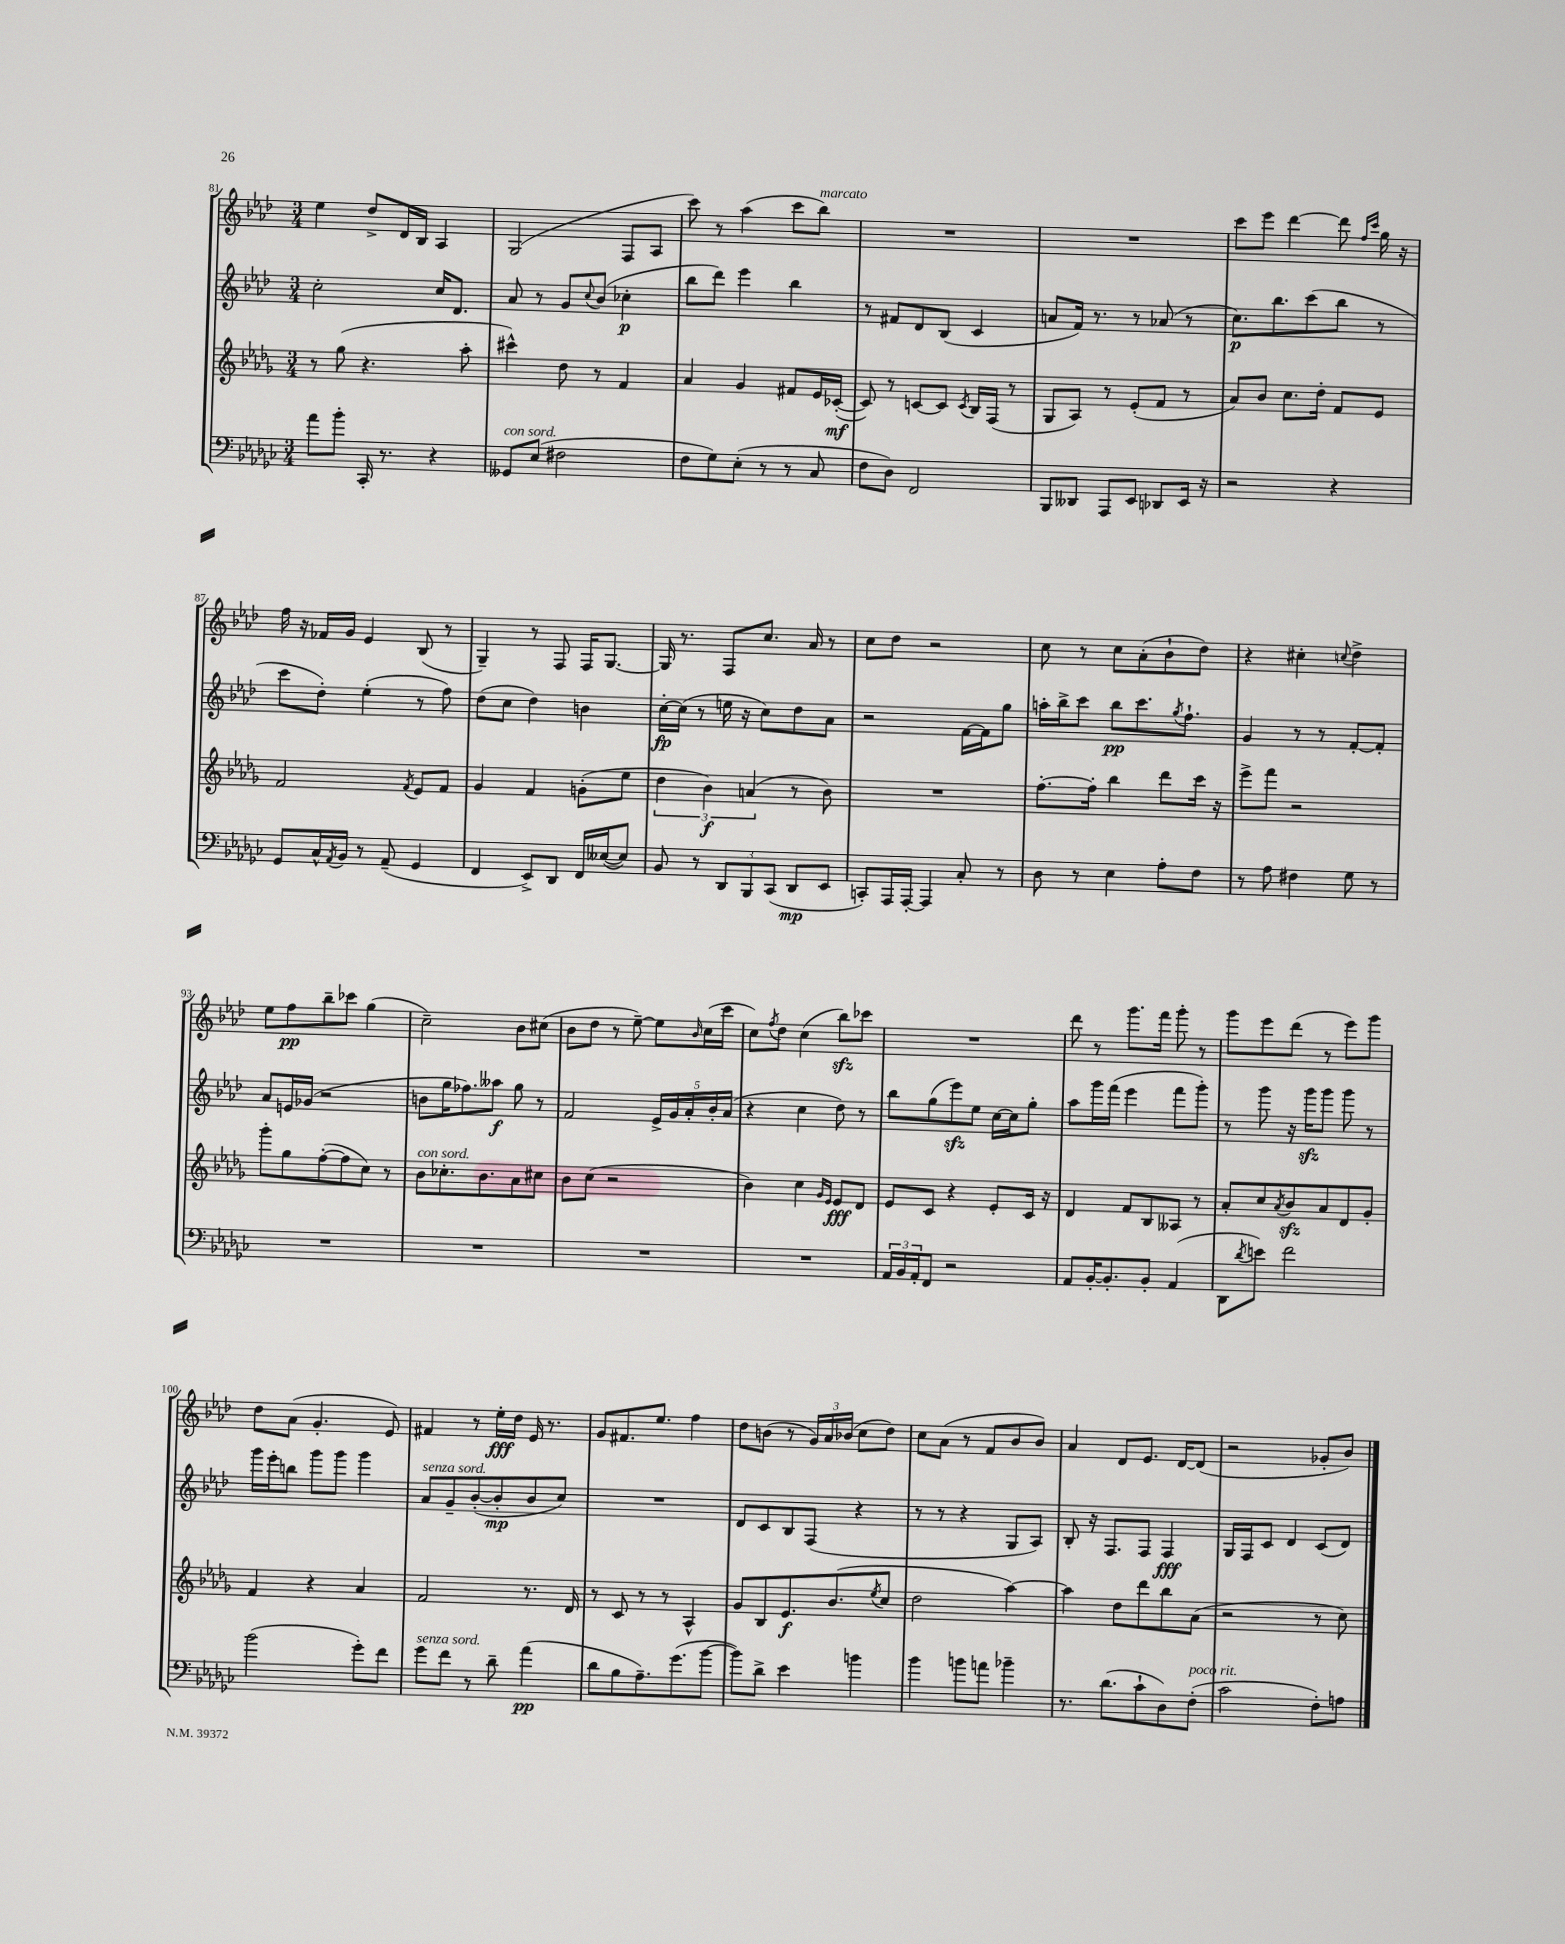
<<
\new StaffGroup <<
\new Staff = "s0" {
    \clef treble \key aes \major \numericTimeSignature \time 3/4
    ees''4 des''8-> des'16 bes16 aes4 |
    g2( f8 aes8 |
    c'''8) r8 aes''4( c'''8 bes''8^\markup { \italic "marcato" }) |
    R2. |
    R2. |
    c'''8 ees'''8 des'''4~ des'''8 \grace { f''16 c'''16 } g''16 r16 |
    f''16 r16 fes'16 g'16 ees'4 bes8( r8 |
    g4--) r8 f8 f16 g8.~ |
    g16 r8. f8 c''8. aes'16 r8 |
    c''8 des''8 r2 |
    c''8 r8 c''8 aes'8-.( bes'8-! des''8) |
    r4 cis''4-. \appoggiatura { c''8 } des''4-> |
    ees''8 f''8\pp bes''8-- ces'''8 g''4( |
    c''2--) bes'8 cis''8( |
    bes'8 des''8 r8 ees''8~--) ees''8 \grace { bes'16 } c''16( c'''16 |
    c''8) \acciaccatura { f''8 } des''8 c''4( bes''8\sfz) ces'''8 |
    R2. |
    des'''8 r8 g'''8. f'''16 g'''8-. r8 |
    g'''8 ees'''8 des'''8( r8 ees'''8) g'''8 |
    des''8 aes'8( g'4.-. ees'8) |
    fis'4 r8 ees''16-.\fff des''16 ees'16 r8. |
    g'8 fis'8. ees''8. f''4 |
    des''8 b'8( r8 \tuplet 3/2 { g'16) aes'16 bes'16( } c''8 des''8) |
    c''8 aes'8( r8 f'8 bes'8 bes'8) |
    aes'4 des'8 ees'8. des'16~ des'8( |
    r2 ges'8-. bes'8) \bar "|." |
}
\new Staff = "s1" {
    \clef treble \key aes \major \numericTimeSignature \time 3/4
    c''2-. c''16 des'8. |
    aes'8 r8 g'8 \appoggiatura { c''8 } bes'8( ces''4-.\p |
    bes''8 des'''8) ees'''4 bes''4 |
    r8 fis'8 des'8 bes8( c'4 |
    a'8 f'16) r8. r8 aes'8( r8 |
    c''8.\p) bes''8. c'''8( bes''8 r8 |
    c'''8 des''8-.) ees''4-.( r8 f''8) |
    des''8( c''8 des''4) b'4 |
    c''16~-.\fp c''16( r8 e''16 r16 c''8) des''8 aes'8 |
    r2 f'16~ f'16 g''8 |
    a''16-. bes''16-> c'''8 bes''8\pp c'''8. \acciaccatura { g''8 } f''8.-! |
    g'4 r8 r8 f'8~-. f'8-. |
    aes'8 e'16 ges'16( r2 |
    b'8 g''16 fes''8.) aeses''8\f g''8 r8 |
    f'2 \tuplet 5/4 { ees'16-> g'16 aes'16-. bes'16-. aes'16( } |
    r4 c''4 des''8) r8 |
    bes''8 g''8( ees'''8\sfz) ees''8 c''16~ c''16 g''8-. |
    aes''8 g'''16 f'''16( ees'''4 f'''8 g'''8-.) |
    r8 g'''8 r16 g'''16\sfz g'''8 g'''8 r8 |
    g'''16 ees'''16-. b''8 g'''8 g'''8 g'''4 |
    aes'8^\markup { \italic "senza sord." } g'8-- bes'8~-.( bes'8-.\mp bes'8 c''8) |
    R2. |
    des'8 c'8 bes8 f8( r4 |
    r8 r8 r4 g8 aes8) |
    bes8-. r16 f8. f8 f4\fff |
    g16 f16 c'8 des'4 c'8( des'8) \bar "|." |
}
\new Staff = "s2" {
    \clef treble \key des \major \numericTimeSignature \time 3/4
    r8 ges''8( r4. aes''8-. |
    cis'''4-^) des''8 r8 f'4 |
    aes'4 ges'4 fis'8 ees'16 ces'16~-.\mf( |
    ces'8) r8 c'8~ c'8 \acciaccatura { c'8 } bes16 f16( r8 |
    ges8 aes8) r8 ees'8-.( f'8 r8 |
    aes'8) bes'8 c''8. des''16-. f'8 ees'8 |
    f'2 \acciaccatura { f'8 } ees'8 f'8 |
    ges'4 f'4 g'8-.( ees''8 |
    \tuplet 3/2 { des''4 bes'4\f) a'4( } r8 bes'8) |
    R2. |
    f''8.~-. f''16-. bes''4 des'''8 c'''16 r16 |
    ees'''8-> f'''8 r2 |
    ges'''8-. ges''8 f''8~-.( f''8 c''8) r8 |
    bes'8^\markup { \italic "con sord." } ces''8.-. bes'8. aes'8 cis''8 |
    bes'8 c''8( r2 |
    bes'4) c''4 \grace { ges'16 ees'16 } ees'8\fff des'8 |
    ees'8 c'8 r4 ees'8-. c'16 r16 |
    des'4 f'8 bes8 aeses8 r8 |
    aes'8-. c''8 \acciaccatura { aes'8 } bes'8\sfz aes'8 des'8 ges'8-. |
    f'4 r4 aes'4 |
    f'2 r8. des'16 |
    r8 c'8 r8 r8 aes4-^ |
    ges'8 bes8 ees'8.\f bes'8.( \acciaccatura { ees''8 } c''8 |
    des''2 aes''4~) |
    aes''4 des''8 des'''8 bes''8 aes'8( |
    r2 r8 c''8) \bar "|." |
}
\new Staff = "s3" {
    \clef bass \key ges \major \numericTimeSignature \time 3/4
    aes'8 bes'8-. ces,16-. r8. r4 |
    geses,8^\markup { \italic "con sord." } ees8( fis2 |
    f8 ges8) ees8-.( r8 r8 ces8 |
    f8 des8) f,2 |
    bes,,8 deses,8 aes,,8 ees,8 des,8 ees,16 r16 |
    r2 r4 |
    ges,8 ces16-^ \acciaccatura { aes,8 } bes,16 r8 aes,8--( ges,4 |
    f,4 ees,8->) des,8 f,16 eeses16~( eeses8) |
    bes,8 r8 \tuplet 3/2 { des,8 bes,,8 ces,8( } des,8\mp ees,8 |
    c,8-.) aes,,16 aes,,16~-. aes,,4 ces8-. r8 |
    des8 r8 ees4 aes8-. f8 |
    r8 aes8 fis4 ges8 r8 |
    R2. |
    R2. |
    R2. |
    R2. |
    \tuplet 3/2 { aes,16 bes,16 aes,16-. } f,8 r2 |
    aes,8 bes,16~-. bes,8.-. bes,8-. aes,4( |
    des,8 \acciaccatura { des'8 } e'8) f'2 |
    bes'2( ges'8-.) f'8 |
    ges'8^\markup { \italic "senza sord." } f'8 r8 des'8-- aes'4\pp( |
    des'8 bes8 aes8.--) ges'8.( bes'8~ |
    bes'8) des'8-> ees'4 b'4 |
    bes'4 b'8 a'8 bes'4-- |
    r8. des'8.( ces'8-! des8) f8-.^\markup { \italic "poco rit." }( |
    ces'2 f8-.) a8 \bar "|." |
}
>>
>>
\layout { \context { \Score currentBarNumber = #81 } }
